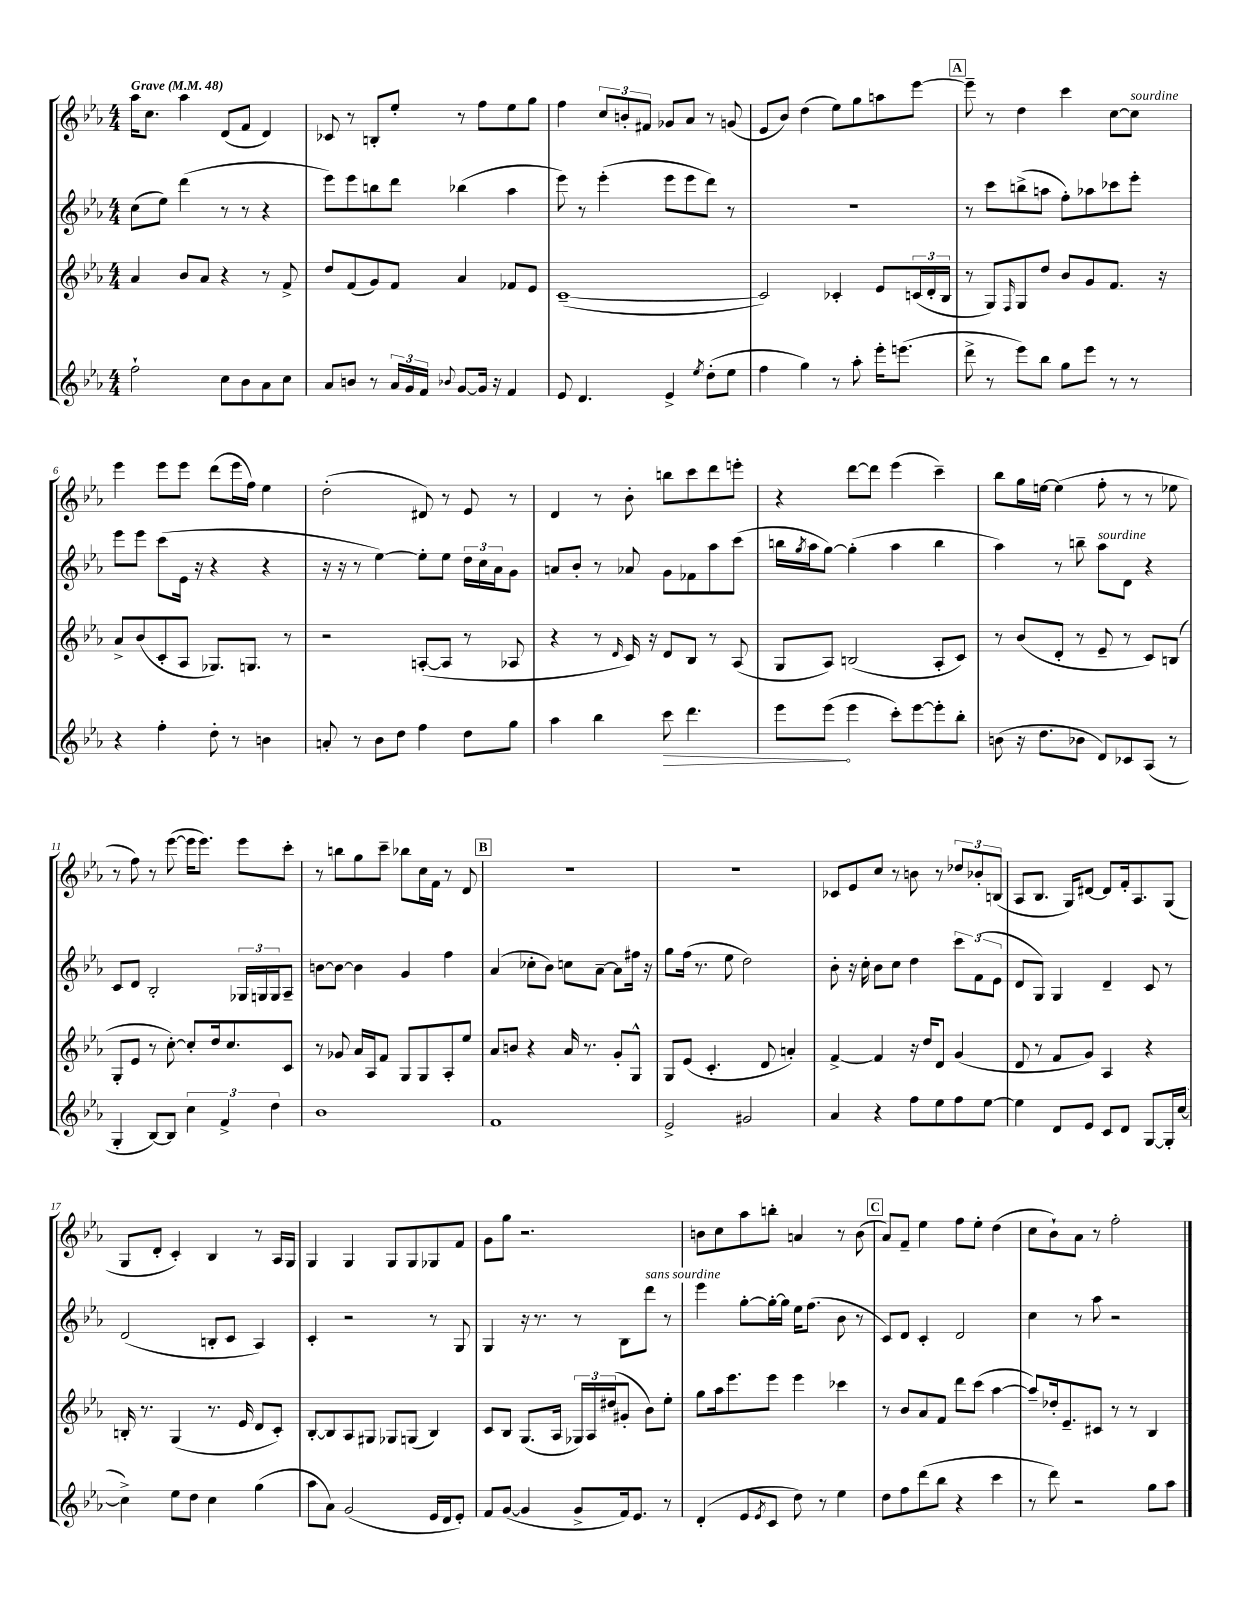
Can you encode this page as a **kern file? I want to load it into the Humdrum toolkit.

**kern	**kern	**kern	**kern
*staff4	*staff3	*staff2	*staff1
*clefG2	*clefG2	*clefG2	*clefG2
*k[b-e-a-]	*k[b-e-a-]	*k[b-e-a-]	*k[b-e-a-]
*M4/4	*M4/4	*M4/4	*M4/4
*MM48	*MM48	*MM48	*MM48
2ff`	4a-	(8cc	16aa-
.	.	.	8.cc
.	.	8ee-)	.
.	8b-	(4ddd	4aa-
.	8a-	.	.
8cc	4r	8r	(8d
8b-	.	8r	8f
8a-	8r	4r	4d)
8cc	8f^	.	.
=	=	=	=
8a-	8dd	8eee-)	8c-
8b	(8f	8eee-	8r
8r	8g)	8bb	8B'
24a-	8f	8ddd	8ee-'
24g	.	.	.
24f	.	.	.
8qqb-	.	.	.
[8g	4a-	(4bb-	8r
16g]	.	.	8ff
16r	.	.	.
4f	8f-	4aa-	8ee-
.	8e-	.	8gg
=	=	=	=
8e-	([1c~	8eee-)	4ff
4.d	.	8r	.
.	.	(4eee-'	12cc
.	.	.	12b'
.	.	.	12f#
4e-^	.	8eee-	8g-
.	.	8eee-	8a-
8qee-	.	.	.
(8dd'	.	8ddd)	8r
8ee-	.	8r	(8g
=	=	=	=
4ff	2c])	1r	8e-
.	.	.	8b-)
4gg)	.	.	(4dd
8r	4c-'	.	8ee-)
8aa-'	.	.	8gg
16eee-'	8e-	.	8aa
(8.eee	.	.	.
.	(24c	.	[8eee-
.	24d'	.	.
.	24B-	.	.
=	=	=	=
8ddd^	8r	8r	8eee-~]
8r	8G)	8ccc	8r
.	16qqF	.	.
8eee-)	8G	(8bb^	4dd
8bb-	8dd	8aa	.
8gg	8b-	8ff')	4ccc
8eee-	8g	8aa-	.
8r	8.f	8ccc-	[8cc
8r	.	8eee-'	8cc]
.	16r	.	.
=	=	=	=
4r	8a-^	8eee-	4eee-
.	(8b-	8eee-	.
4ff'	8c'	(8ccc	8eee-
.	8A-	16e-	8eee-
.	.	16r	.
8dd'	8.G-)	4r	(8ddd
8r	.	.	16eee-
.	8.G	.	16ff)
4b	.	4r	4ee-
.	8r	.	.
=	=	=	=
8a'	2r	16r	(2dd'
.	.	16r	.
8r	.	8r	.
8b-	.	[4ee-)	.
8dd	.	.	.
4ff	([8A'	8ee-']	8d#)
.	8A]	8ee-	8r
8dd	8r	24dd	8e-
.	.	24cc	.
.	.	24a-	.
8gg	8A-	8g	8r
=	=	=	=
4aa-	4r	8a	4d
.	.	8b-'	.
4bb-	8r	8r	8r
.	16qqd	.	.
.	16c)	8a-	8b-'
.	16r	.	.
8ccc	8d	8g	8bb
4.ddd	8B-	8f-	8ccc
.	8r	8aa-	8ddd
.	(8A-	(8ccc	8eee'
=	=	=	=
8eee-	8G	16bb	4r
.	.	8qgg	.
.	.	16aa-	.
(8eee-	8A-)	[8gg)	.
4eee-	(2B	(4gg']	[8ddd
.	.	.	8ddd]
8ccc')	.	4aa-	(4eee-
[8eee-	.	.	.
8eee-']	8A-'	4bb	4ccc~)
8bb-'	8c)	.	.
=	=	=	=
(8b	8r	4aa-)	8bb-
16r	(8b-	.	16gg
8.dd	.	.	[16ee
.	8d'	8r	(4ee]
8b-	8r	8bb~	.
8d)	8e-~	8aa-	8ff'
8c-	8r	8d	8r
(8A-	8c)	4r	8r
8r	(8B	.	8ee-
=	=	=	=
4G'	8G'	8c	8r
.	8e-	8d	8ff)
[8B-)	8r	2B-'	8r
8B-]	[8cc')	.	([8eee-
6cc	8cc']	.	16eee-]
.	.	.	8.eee-)
.	16dd	.	.
6f^	.	.	.
.	8.cc	.	.
.	.	24G-	8eee-
.	.	24G	.
6dd	.	24G	.
.	8c	8A-~	8ccc'
=	=	=	=
1b-	8r	[8b	8r
.	8g-	8b_	8bb
.	16a-	4b]	8gg
.	16A-	.	.
.	8f	.	8ccc~
.	8G	4g	8bb-
.	8G	.	16cc
.	.	.	16f
.	8A-'	4ff	8r
.	8ee-	.	8d
=	=	=	=
1f	8a-	(4a-	1r
.	8b	.	.
.	4r	8cc-'	.
.	.	8b-)	.
.	16a-	8cc	.
.	8.r	.	.
.	.	[8a-~	.
.	8g'	8a-]	.
.	8G^^	16ff#	.
.	.	16r	.
=	=	=	=
2e-^	8G	8gg	1r
.	(8e-	(16ff	.
.	.	8.r	.
.	4.c'	.	.
.	.	8ee-	.
2g#	.	2dd)	.
.	8d	.	.
.	4a')	.	.
=	=	=	=
4a-	[4f^	8b-'	8c-
.	.	16r	8e-
.	.	16cc'	.
4r	4f]	8b-	8cc
.	.	8cc	8r
8ff	16r	4dd	8b
.	16dd	.	.
8ee-	8d	.	8r
8ff	(4g	12ccc	12dd-
.	.	(12f	12b-'
[8ee-	.	.	.
.	.	12e-	(12B
=	=	=	=
4ee-]	8d	8d	8A-
.	8r	8G)	8.B-
8d	8f	4G	.
.	.	.	16G)
8e-	8g)	.	[8d#
8c	4A-	4d~	8d#]
8d	.	.	16f'
.	.	.	8.A-
[8G	4r	8c	.
16G']	.	8r	(8G
([16cc	.	.	.
=	=	=	=
4cc^])	16B'	(2d	8G
.	8.r	.	.
.	.	.	8d'
8ee-	(4G	.	4c')
8dd	.	.	.
4cc	8.r	8B'	4B-
.	.	8c	.
.	16e-	.	.
(4gg	8d	4A-)	8r
.	8c')	.	16A-
.	.	.	16G
=	=	=	=
8aa-	[8B-'	4c'	4G
8a-)	8B-]	.	.
(2g	8A-	2r	4G
.	8G#	.	.
.	8G-	.	8G
.	(8G	.	8G
16e-	4B-)	8r	8G-
16d	.	.	.
8e-')	.	8G	8f
=	=	=	=
8f	8c	4G	8g
([8g	8B-	.	8gg
4g]	(8.G	16r	2.r
.	.	8.r	.
.	16A-	.	.
8g^	24G-)	8r	.
.	24A-	.	.
.	(24dd#	.	.
16f)	8g#'	8B-	.
8.e-	.	.	.
.	8b-)	8ddd	.
8r	8ee-'	8r	.
=	=	=	=
(4d'	8gg	4eee-	8b
.	16aa-	.	8cc
.	8.eee-	.	.
8e-	.	[8gg'	8aa-
8qe-	.	.	.
8c	8eee-	16gg'_	8bb'
.	.	16gg]	.
8dd)	4eee-	16ee-	4a
.	.	(8.ff	.
8r	.	.	.
4ee-	4ccc-	8b-	8r
.	.	8r	(8b
=	=	=	=
8dd	8r	8c)	8a-)
8ff	8b-	8d	8f~
(8ddd	8a-	4c'	4ee-
8bb-	8f	.	.
4r	8ddd	2d	8ff
.	(8ccc	.	8ee-'
4ccc	[4aa-	.	(4dd
=	=	=	=
8r	8aa-~])	4cc	8cc
8ddd)	16dd-'	.	8b-`)
.	8.e-~	.	.
2r	.	8r	8a-
.	8c#	8aa-	8r
.	8r	2r	2ff'
.	8r	.	.
8gg	4B-	.	.
8aa-	.	.	.
==	==	==	==
*-	*-	*-	*-
